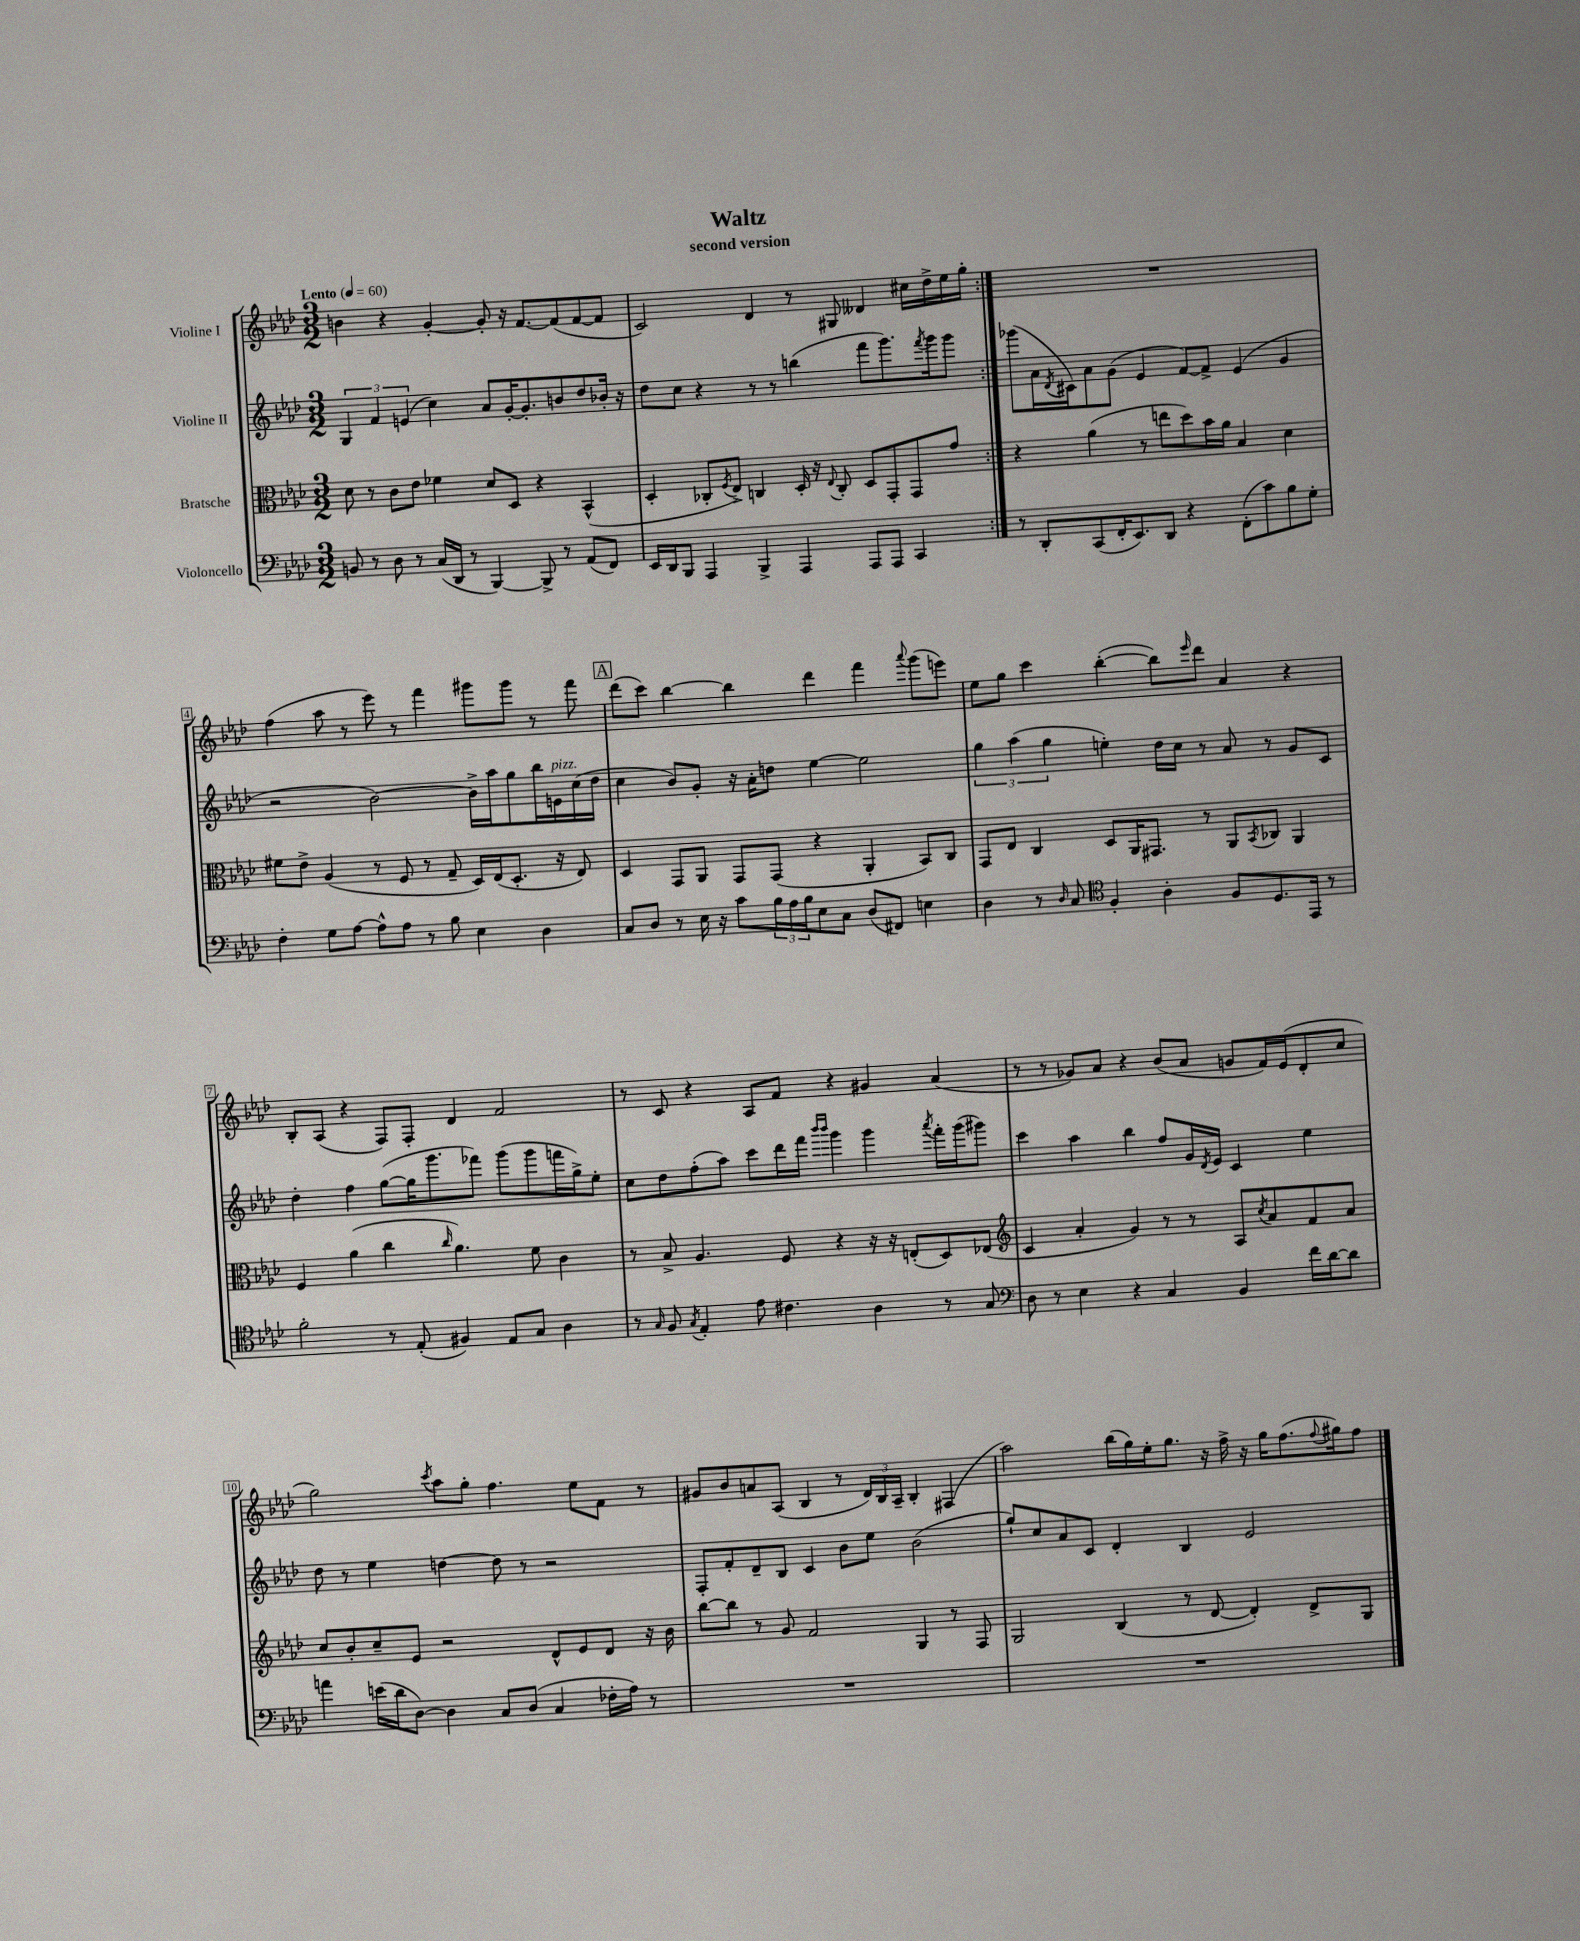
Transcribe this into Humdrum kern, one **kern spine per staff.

**kern	**kern	**kern	**kern
*staff4	*staff3	*staff2	*staff1
*clefF4	*clefC3	*clefG2	*clefG2
*k[b-e-a-d-]	*k[b-e-a-d-]	*k[b-e-a-d-]	*k[b-e-a-d-]
*M3/2	*M3/2	*M3/2	*M3/2
*MM60	*MM60	*MM60	*MM60
8BB	8d-	6G	4b
8r	8r	.	.
.	.	6f	.
8D-	8c	.	4r
.	.	(6e	.
8r	8e-	.	.
(16C	4f-	4cc)	[4g'
16DD-	.	.	.
8r	.	.	.
[4BBB-)	8d-	8a-	8g']
.	8D-	[16g'	16r
.	.	8.g']	[8.f
8BBB-^]	4r	.	.
8r	.	8b	(8f]
(8AA-	(4BB-^^	8dd-	[8f
8FF)	.	16b-'	8f]
.	.	16r	.
=	=	=	=
16EE-	4D-'	8dd-	2c)
16DD-	.	.	.
8BBB-	.	8cc	.
4AAA-	8C-'	4r	.
.	8qF	.	.
.	8E-^)	.	.
4BBB-^	4C	8r	4d-
.	.	8r	.
4AAA-	16D-'	(4bb	8r
.	16r	.	.
.	8qqE-	.	.
.	8C'	.	8G#
8AAA-	8D-	8fff	4d--
8AAA-	8GG'	8.ggg)	.
4CC	8GG	.	16cc#
.	.	8qfff	.
.	.	16ggg	16dd-^
.	8g	8ggg	16ee-
.	.	.	16gg'
=:|!	=:|!	=:|!	=:|!
8r	4r	(8ggg-	1.r
8DD-'	.	16a-	.
.	.	8qd-	.
.	.	16c#)	.
(8CC	(4a-	8a-	.
16FF'	.	(8g	.
8.EE-)	.	.	.
.	8r	4e-	.
8DD-	8ee	.	.
4r	8dd-)	[8f)	.
.	16b-	8f^]	.
.	16a-	.	.
(8FF'	4B-	(4e-	.
8c)	.	.	.
8B-	4d-	4g	.
8G'	.	.	.
=	=	=	=
4F'	8f#	2r	(4ff
.	8e-^	.	.
8G	(4A-	.	8aa-
[8A-	.	.	8r
8A-^^]	8r	[2b-)	8eee-)
8A-	8F	.	8r
8r	8r	.	4fff
8B-	8G~	.	.
4E-	16D-)	16b-^]	8ggg#
.	(16E-	16aa-	.
.	8.D-'	8gg	8ggg#
4D-	.	16bb-	8r
.	16r	16e	.
.	8E-)	(16cc	8fff
.	.	16dd-	.
=	=	=	=
8C	4D-	4cc	(8ddd-
8D-	.	.	8ccc)
8r	8GG	8b-)	[4bb-
16E-	8AA-	8g'	.
16r	.	.	.
8c	8GG	16r	4bb-]
.	.	16a-'	.
24B-	(8GG	8dd	.
24A-	.	.	.
24B-	.	.	.
8E-	4r	[4ee-	4ddd-
8C	.	.	.
(8D-	4AA-'	2ee-]	4fff
8FF#)	.	.	.
.	.	.	8qqaaa-
4E	8BB-)	.	(8ggg
.	8C	.	8eee)
=	=	=	=
4D-	8GG	6gg	8ee-
.	8E-	.	8gg
.	.	(6aa-	.
8r	4C	.	4ccc
.	.	6gg	.
16qqD-	.	.	.
8C	.	.	.
*clefC4	*	*	*
4F'	8D-	4ee')	([4bb-'
.	16AA-	.	.
.	8.GG#	.	.
4A-'	.	16dd-	8bb-])
.	.	16cc	.
.	.	.	16qqeee-
.	8r	8r	8ddd-
8F	8AA-	8a-	4a-
.	8qBB-	.	.
8.D-	8C-	8r	.
.	4AA-	8g	4r
16EE-	.	.	.
8r	.	8c	.
=	=	=	=
2f'	4F	4dd-'	8B-'
.	.	.	(8A-
.	(4a-	4ff	4r
8r	4cc	([8gg	8F)
(8E-'	.	16gg]	8F'
.	.	8.ggg	.
.	16qqcc	.	.
4F#)	4.a-)	.	4d-
.	.	8fff-)	.
8E-	.	(8ggg	2f
8G	8f	8ggg	.
4A-	4c	16fff	.
.	.	16gg^)	.
.	.	8ee-'	.
=	=	=	=
8r	8r	8cc	8r
16qqG	.	.	.
8F	8B-^	8dd-	8c
8qG	.	.	.
4E-'	4.A-	(8ff'	4r
.	.	8aa-)	.
8e-	.	8ccc	8A-
4.c#	8F	16ddd-	8f
.	.	16fff	.
.	.	16qqbbb-	.
.	.	16qqbbb-	.
.	4r	4ggg	4r
4A-	16r	4ggg	4g#
.	16r	.	.
.	(8E'	.	.
.	.	8qaaa-	.
8r	8D-)	16fff'	(4a-
.	.	(16ggg	.
8G	(8E-	8ggg#)	.
=	=	=	=
*clefF4	*clefG2	*	*
8D-	4c	4ccc	8r
8r	.	.	8r
4E-	4a-'	4aa-	8g-)
.	.	.	8a-
4r	4g)	4bb-	4r
4C	8r	8ff	(8b-
.	8r	16g	8a-
.	.	8qd-	.
.	.	16e-	.
4BB-	8A-	4c	8g
.	8qcc	.	.
.	8a-	.	16f)
.	.	.	(16e-
16f	8f	4ee-	8d-'
[16d-	.	.	.
8d-]	8a-	.	8cc
=	=	=	=
4a	8cc	8dd-	2gg)
.	8b-'	8r	.
(16e	8cc~	4ee-	.
16d-	.	.	.
[8D-)	8e-	.	.
.	.	.	8qccc
4D-]	2r	[4dd	8aa-
.	.	.	8gg'
8C	.	8dd]	4.ff
(8D-	.	8r	.
4C	8d-^^	2r	.
.	8e-	.	8ee-
16F-'	8d-	.	8f
16A-)	.	.	.
8r	16r	.	8r
.	16b-	.	.
=	=	=	=
1.r	[8bb-	8F'	8g#
.	8bb-]	8f'	8b-
.	8r	8d-~	8a
.	8g	8B-	(8A-
.	2f	4c	4B-
.	.	8b-	8r
.	.	8ee-	24d-)
.	.	.	24B-
.	.	.	24A-~
.	4G	(2b-	4B-'
.	8r	.	(4F#
.	8F	.	.
=	=	=	=
1.r	2G	8gg`)	2aa-)
.	.	8cc	.
.	.	8a-	.
.	.	8c	.
.	(4B-	4d-'	(16bb-
.	.	.	16gg)
.	.	.	16ee-'
.	.	.	8.gg
.	8r	4B-	.
.	[8d-	.	16r
.	.	.	16ff^
.	4d-'])	2e-	16r
.	.	.	16gg
.	.	.	(8.ff
.	8d-^	.	.
.	.	.	8qqff
.	.	.	16gg#)
.	8G	.	8ff
==	==	==	==
*-	*-	*-	*-
